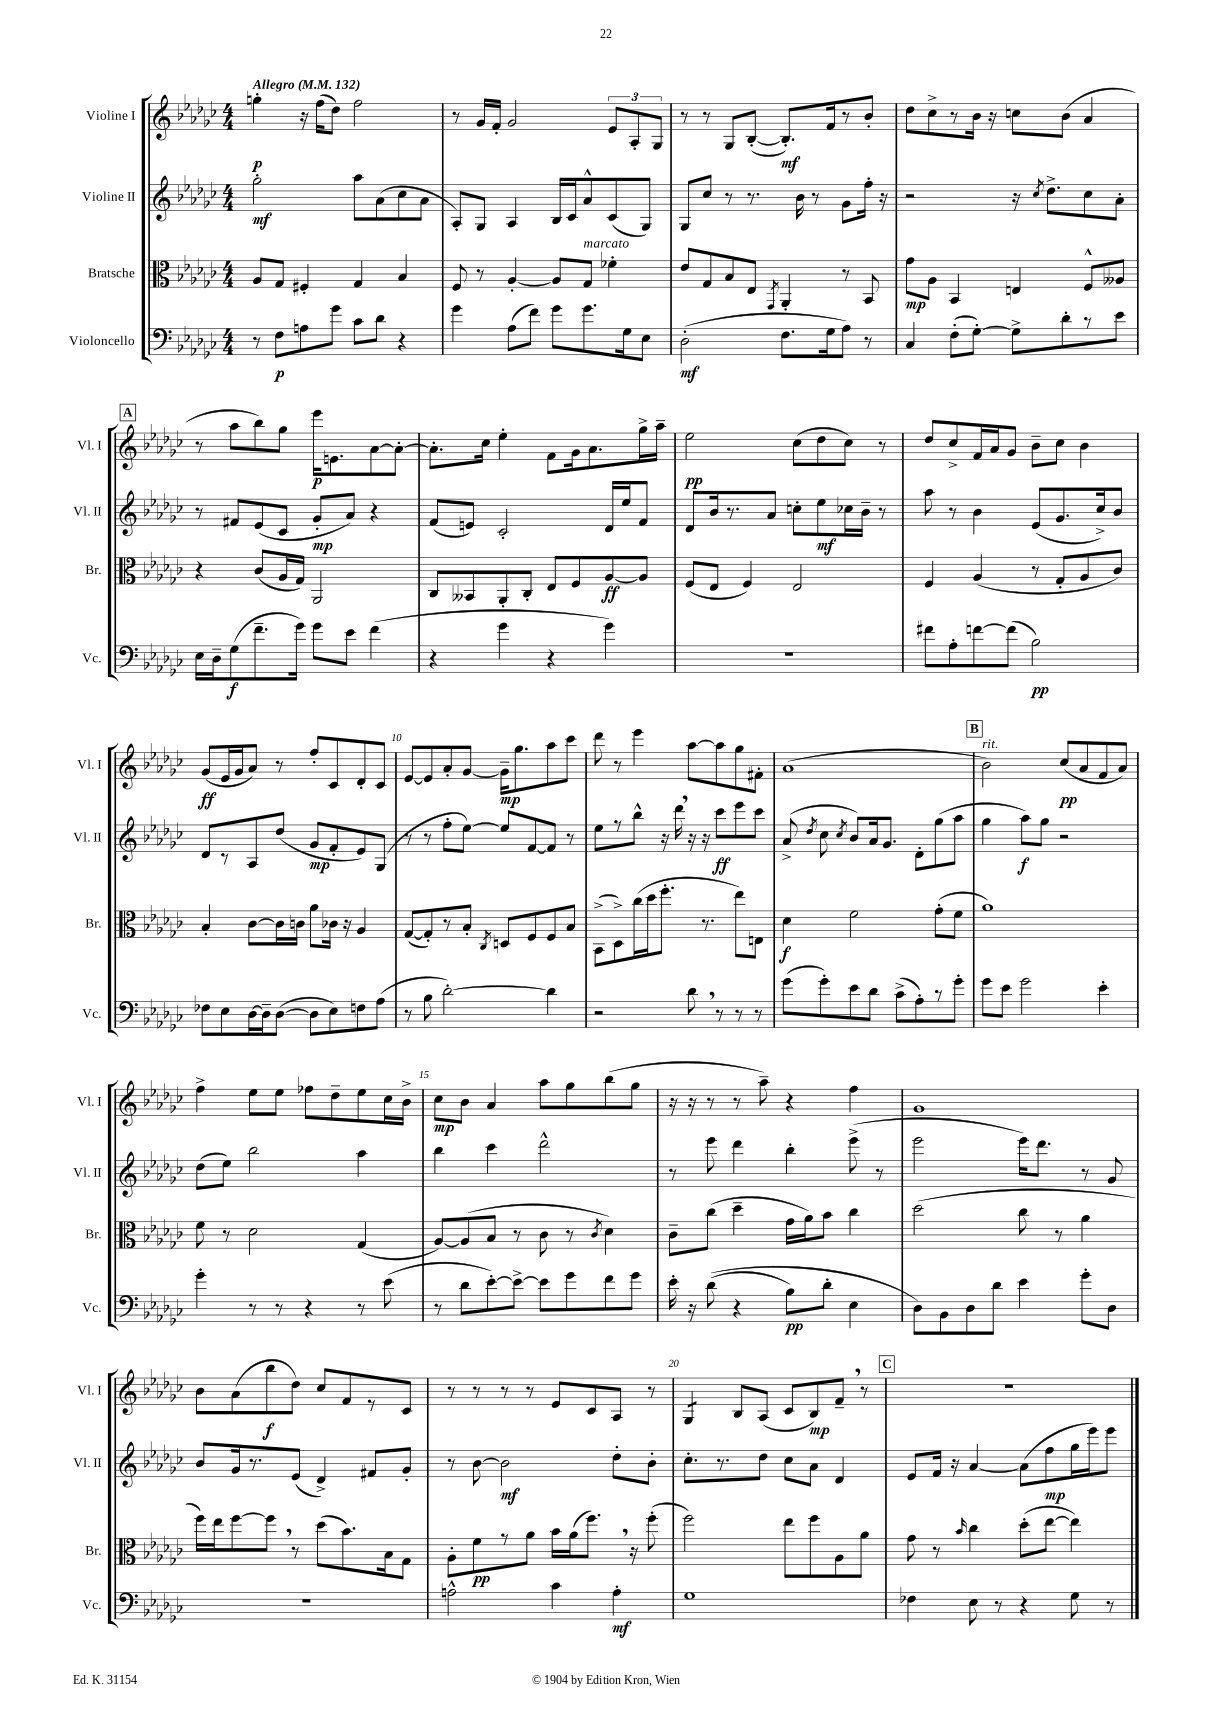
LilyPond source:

<<
\new StaffGroup <<
\new Staff = "s0" \with { instrumentName = "Violine I" shortInstrumentName = "Vl. I" } {
    \clef treble \key ges \major \numericTimeSignature \time 4/4 \tempo "Allegro" 4 = 132
    \autoBeamOff g''4-.\p r16 f''16[( des''8]) f''2 |
    r8 ges'16[ f'16]-. ges'2 \tuplet 3/2 { ees'8[ aes8-. ges8] } |
    r8 r8 ges8[ bes8]~-.( bes8.[-.\mf) f'16 r8 bes'8]-. |
    des''8[ ces''8-> r8 bes'16] r16 c''8[ bes'8]( aes'4 |
    \mark \markup { \box "A" } r8 aes''8[ bes''8) ges''8] ees'''16[\p e'8. aes'8~ aes'8]~-. |
    aes'8.[-. ces''16] ees''4-. f'8[ ges'16 aes'8. ges''16-> aes''16]-- |
    ees''2\pp ces''8[( des''8 ces''8]) r8 |
    des''8[ ces''8-> f'16 aes'16 ges'8] bes'8[-- ces''8] bes'4 |
    ges'8[\ff( ees'16 ges'16 aes'8]) r8 f''8[-. ces'8 des'8-. ces'8] |
    ees'8[~ ees'8 aes'8-. ges'8]~ ges'16[--\mp ges''8. aes''8 ces'''8] |
    des'''8 r8 ees'''4 aes''8[~ aes''8 ges''8 fis'8]-. |
    aes'1( |
    \mark \markup { \box "B" } bes'2^\markup { \italic "rit." }) ces''8[\pp( aes'8 f'8 aes'8]) |
    f''4-> ees''8[ ees''8] fes''8[ des''8-- ees''8 ces''16 bes'16]-> |
    ces''8[\mp bes'8] aes'4 aes''8[ ges''8 bes''8( ges''8] |
    r16 r16 r8 r8 aes''8--) r4 f''4 |
    ges'1 |
    bes'8[ aes'8( bes''8\f des''8]) ces''8[ f'8 r8 ces'8] |
    r8 r8 r8 r8 ees'8[ ces'8 aes8] r8 |
    ges4:8 bes8[ aes8]( ces'8[ bes8\mp) f'8]-- \breathe r8 |
    \mark \markup { \box "C" } R1 \bar "|." |
}
\new Staff = "s1" \with { instrumentName = "Violine II" shortInstrumentName = "Vl. II" } {
    \clef treble \key ges \major \numericTimeSignature \time 4/4
    \autoBeamOff ges''2-.\mf aes''8[ aes'8( ces''8 aes'8] |
    aes8[-.) ges8] aes4 bes16[ ces'16 aes'8-^ ces'8( ges8]) |
    ges8[ ces''8] r8 r8. bes'16 r8 ges'8[ f''16]-. r16 |
    r2 r16 \acciaccatura { ces''8 } des''8.[-> ces''8 aes'8]-. |
    \mark \markup { \box "A" } r8 fis'8[ ees'8( ces'8] ges'8[-.\mp aes'8]) r4 |
    f'8[( e'8]) ces'2-. des'16[ ees''16 f'8] |
    des'8[ bes'16 r8. aes'8] c''8[-. ees''8\mf ces''16 bes'16]-- r8 |
    aes''8 r8 bes'4 ees'8[( ges'8. ces''16->) bes'8] |
    des'8[ r8 aes8 des''8]( ges'8[\mp f'8-. ees'8) ges8]( |
    r8 r8 f''8[-. ees''8]~) ees''8[ f'8~ f'8] r8 |
    ees''8[ r8 bes''8]-^ r16 des'''16 \breathe r16 r16 ces'''8[\ff ees'''8 ces'''8] |
    aes'8->( \acciaccatura { des''8 } ces''8 \acciaccatura { ces''8 } bes'8[) aes'16 ges'8.] des'8[-. ges''8( aes''8] |
    \mark \markup { \box "B" } ges''4 aes''8[\f) ges''8] r2 |
    des''8[( ees''8]) bes''2 aes''4 |
    bes''4 ces'''4 des'''2-^ |
    r8 ees'''8 des'''4 bes''4-. ees'''8->( r8 |
    ees'''2 ees'''16[) des'''8.] r8 ges'8 |
    bes'8[ ges'16 r8. ees'8]( des'4->) fis'8[ ges'8]-. |
    r8 bes'8~ bes'2\mf des''8[-. bes'8]-. |
    ces''8.[-. r8. des''8] ces''8[ aes'8] des'4 |
    \mark \markup { \box "C" } ees'8[ f'16] r16 aes'4~ aes'8[( f''8\mp ges''16 ees'''16) ees'''8] \bar "|." |
}
\new Staff = "s2" \with { instrumentName = "Bratsche" shortInstrumentName = "Br." } {
    \clef alto \key ges \major \numericTimeSignature \time 4/4
    \autoBeamOff aes8[ ges8] fis4-. ges4 bes4 |
    f8 r8 aes4~-. aes8[ ges8]^\markup { \italic "marcato" } fes'4-. |
    ees'8[ ges8 bes8 ees8] \acciaccatura { ges,8 } aes,4-. r8 bes,8 |
    ges'8[\mp aes8] bes,4 e4 f8[-^ aeses8] |
    \mark \markup { \box "A" } r4 ces'8[( aes16 ges16]) aes,2 |
    ces8[ beses,8 aes,8-. ces8]-. ees8[ f8 aes8~\ff aes8] |
    f8[( ees8] f4) ees2 |
    f4 aes4( r8 ges8[-. aes8 ces'8]) |
    bes4-. ces'8[~ ces'16 c'16] aes'8[ ces'16] r16 aes4 |
    ges8[~( ges8-.) r8 bes8]-. \acciaccatura { ces8 } d8[ f8 f8 bes8] |
    bes,8[->( des8->) ces''16( des''16 f''8.]-. r8. ees''8[) e8] |
    des'4\f f'2 ges'8[-.( f'8] |
    \mark \markup { \box "B" } aes'1) |
    f'8 r8 des'2 ges4( |
    aes8[~) aes8( bes8] r8 ces'8 r8 \acciaccatura { ces'8 } des'4) |
    ces'8[-- ces''8]( des''4-- ges'16[ aes'16) bes'8] ces''4 |
    des''2( ces''8 r8 aes'4 |
    f''16[) ees''16 f''8~ f''8] \breathe r8 des''8[( bes'8.) bes16 ges8] |
    aes8[-. f'8\pp r8 aes'8] bes'16[ aes'16( f''8.]) \breathe r16 f''8-.( |
    f''2) ees''8[ f''8 aes8 aes'8] |
    \mark \markup { \box "C" } ges'8 r8 \grace { bes'16 } ces''4 des''8[-.( ees''8]~ ees''4) \bar "|." |
}
\new Staff = "s3" \with { instrumentName = "Violoncello" shortInstrumentName = "Vc." } {
    \clef bass \key ges \major \numericTimeSignature \time 4/4
    \autoBeamOff r8 f8[\p a8 ges'8] ces'8[ des'8] r4 |
    ges'4 aes8[( f'8]) ges'8[ ges'8. ges16 ees8] |
    des2-.\mf( f8.[ ges16 aes8]) r8 |
    ces4 f8[-.( ges8]~-.) ges8[-> des'8-. r8 ees'8] |
    \mark \markup { \box "A" } ees16[ des16-- ges8\f( f'8.-- ges'16]) ges'8[ ees'8] f'4( |
    r4 ges'4 r4 ges'4) |
    R1 |
    fis'8[ aes8-. f'8~ f'8]( bes2\pp) |
    fes8[ ees8 des16~ des16-- des8]~( des8[ ees8) f8 aes8]( |
    r8 bes8 des'2~-.) des'4 |
    r2 des'8 \breathe r8 r8 r8 |
    ges'8[( ges'8-.) ees'8 des'8] ces'8[->( aes8-.) r8 ges'8]-. |
    \mark \markup { \box "B" } ges'8[ ees'8] ges'2 ees'4-. |
    ges'4-. r8 r8 r4 r8 ees'8( |
    r8 des'8[ ees'8~-.) ees'8]~-> ees'8[ ges'8 f'8 ges'8] |
    ees'16-. r16 des'8(\( r4 bes8[\pp) des'8]-. ees4 |
    des8[\) bes,8 des8 des'8] ees'4 ges'8[-. des8] |
    R1 |
    a2-^ ces'4 a4-.\mf |
    ges1 |
    \mark \markup { \box "C" } fes4 ees8 r8 r4 ges8 r8 \bar "|." |
}
>>
>>
\layout { \context { \Score \override BarNumber.break-visibility = ##(#f #t #t) barNumberVisibility = #(every-nth-bar-number-visible 5) } }
